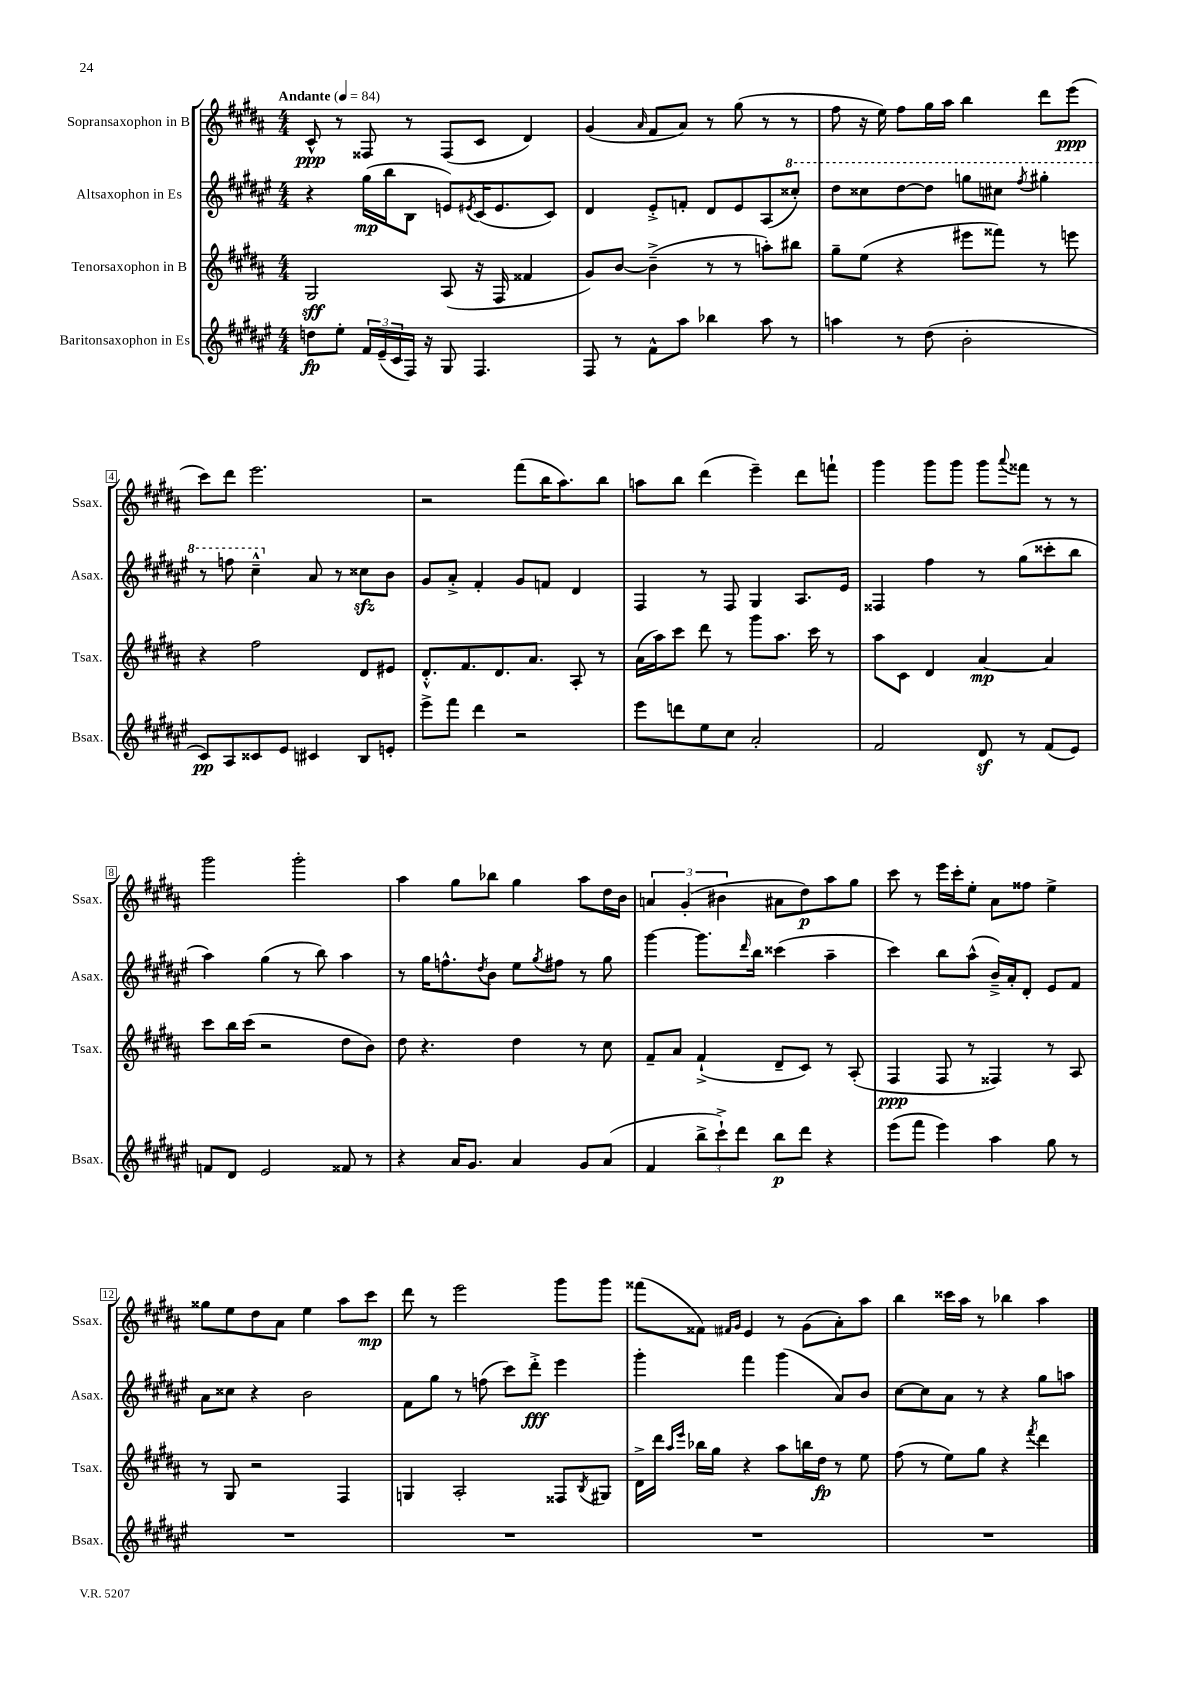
<<
\new StaffGroup <<
\new Staff = "s0" \with { instrumentName = "Sopransaxophon in B" shortInstrumentName = "Ssax." } {
    \clef treble \key b \major \numericTimeSignature \time 4/4 \tempo "Andante" 4 = 84
    cis'8-^\ppp r8 fisis8 r8 fisis8( cis'8 dis'4) |
    gis'4( \grace { ais'16 } fis'8 ais'8) r8 gis''8( r8 r8 |
    fis''8 r16 e''16) fis''8 gis''16 ais''16 b''4 dis'''8 e'''8\ppp( |
    cis'''8) dis'''8 e'''2. |
    r2 fis'''8( b''16 ais''8.) b''8 |
    a''8 b''8 dis'''4( e'''4--) dis'''8 f'''8-! |
    gis'''4 gis'''8 gis'''8 gis'''8 \appoggiatura { ais'''8 } fisis'''8 r8 r8 |
    gis'''2 gis'''2-. |
    ais''4 gis''8 bes''8 gis''4 ais''8 dis''16 b'16 |
    \tuplet 3/2 { a'4 gis'4-.( bis'4 } ais'8 dis''8\p) ais''8 gis''8 |
    cis'''8 r8 e'''16 cis'''16-. e''8-. ais'8 fisis''8 e''4-> |
    gisis''8 e''8 dis''8 ais'8 e''4 ais''8 cis'''8\mp |
    dis'''8 r8 e'''2 gis'''8 gis'''8 |
    fisis'''8( fisis'8) \grace { fis'16 gis'16 } e'4 r8 gis'8( ais'8-.) ais''8 |
    b''4 cisis'''16 ais''16 r8 bes''4 ais''4 \bar "|." |
}
\new Staff = "s1" \with { instrumentName = "Altsaxophon in Es" shortInstrumentName = "Asax." } {
    \clef treble \key fis \major \numericTimeSignature \time 4/4
    r4 gis''16\mp( b''16 b8 e'8) \acciaccatura { eis'8 } cis'16( eis'8. cis'8) |
    dis'4 eis'8-.-> f'8-. dis'8 eis'8 ais8( \ottava #1 cisis'''8-.) |
    dis'''8 cisis'''8 dis'''8~ dis'''8 g'''8 cis'''8 \acciaccatura { fis'''8 } gis'''4-. |
    r8 f'''8 cis'''4---^ \ottava #0 ais'8 r8 cisis''8\sfz b'8 |
    gis'8 ais'8-.-> fis'4-. gis'8 f'8 dis'4 |
    fis4 r8 fis8 gis4 ais8. eis'16 |
    fisis4 fis''4 r8 gis''8( cisis'''8-. b''8 |
    ais''4) gis''4( r8 b''8) ais''4 |
    r8 gis''16 f''8.-^ \acciaccatura { dis''8 } b'8 eis''8 \acciaccatura { gis''8 } fis''8 r8 gis''8 |
    gis'''4~ gis'''8. \grace { dis'''16 } b''16 cisis'''4( ais''4-- |
    cis'''4) b''8 ais''8-^( b'16--->) ais'16-. dis'8-. eis'8 fis'8 |
    ais'8 cisis''8 r4 b'2 |
    fis'8 gis''8 r8 f''8( cis'''8) dis'''8-.->\fff eis'''4 |
    gis'''4-. fis'''4 gis'''4( ais'8) b'8 |
    cis''8~ cis''8 ais'8 r8 r4 gis''8 a''8 \bar "|." |
}
\new Staff = "s2" \with { instrumentName = "Tenorsaxophon in B" shortInstrumentName = "Tsax." } {
    \clef treble \key b \major \numericTimeSignature \time 4/4
    gis2\sff ais8( r16 fis16 fisis'4 |
    gis'8) b'8~ b'4--->( r8 r8 a''8-.) bis''8 |
    gis''8-- e''8( r4 eis'''8 fisis'''8) r8 e'''8 |
    r4 fis''2 dis'8 eis'8 |
    dis'8.-.-^ fis'8. dis'8. ais'8. ais8-. r8 |
    ais'16( ais''16) cis'''8 dis'''8 r8 gis'''8 ais''8. cis'''16 r8 |
    ais''8 cis'8 dis'4 ais'4~\mp ais'4 |
    cis'''8 b''16 cis'''16( r2 dis''8 b'8) |
    dis''8 r4. dis''4 r8 cis''8 |
    fis'8-- ais'8 fis'4-!->( dis'8-- cis'8) r8 ais8-.( |
    fis4\ppp fis8 r8 fisis4) r8 ais8 |
    r8 gis8 r2 fis4 |
    g4 ais2-. fisis8 \acciaccatura { b8 } gis8 |
    dis'16-> dis'''16 \grace { ais''16 e'''16 } bes''16 gis''16 r4 ais''8 b''16 dis''16\fp r8 e''8 |
    fis''8( r8 e''8) gis''8 r4 \acciaccatura { fis'''8 } dis'''4 \bar "|." |
}
\new Staff = "s3" \with { instrumentName = "Baritonsaxophon in Es" shortInstrumentName = "Bsax." } {
    \clef treble \key fis \major \numericTimeSignature \time 4/4
    d''8\fp eis''8-. \tuplet 3/2 { fis'16 eis'16--( cis'16 } fis16) r16 gis8 fis4. |
    fis8 r8 fis'8-^ ais''8 bes''4 ais''8 r8 |
    a''4 r8 dis''8( b'2-. |
    cis'8\pp) ais8 cisis'8 eis'8 cis'4 b8 e'8-. |
    eis'''8-> fis'''8 dis'''4 r2 |
    eis'''8 d'''8 eis''8 cis''8 ais'2-. |
    fis'2 dis'8\sf r8 fis'8( eis'8) |
    f'8 dis'8 eis'2 fisis'8 r8 |
    r4 ais'16 gis'8. ais'4 gis'8 ais'8( |
    fis'4 \tuplet 3/2 { b''8-> cis'''8-!->) dis'''8 } b''8\p dis'''8 r4 |
    eis'''8( fis'''8 eis'''4) ais''4 gis''8 r8 |
    R1 |
    R1 |
    R1 |
    R1 \bar "|." |
}
>>
>>
\layout { \context { \Score \override BarNumber.stencil = #(make-stencil-boxer 0.1 0.3 ly:text-interface::print) } }
